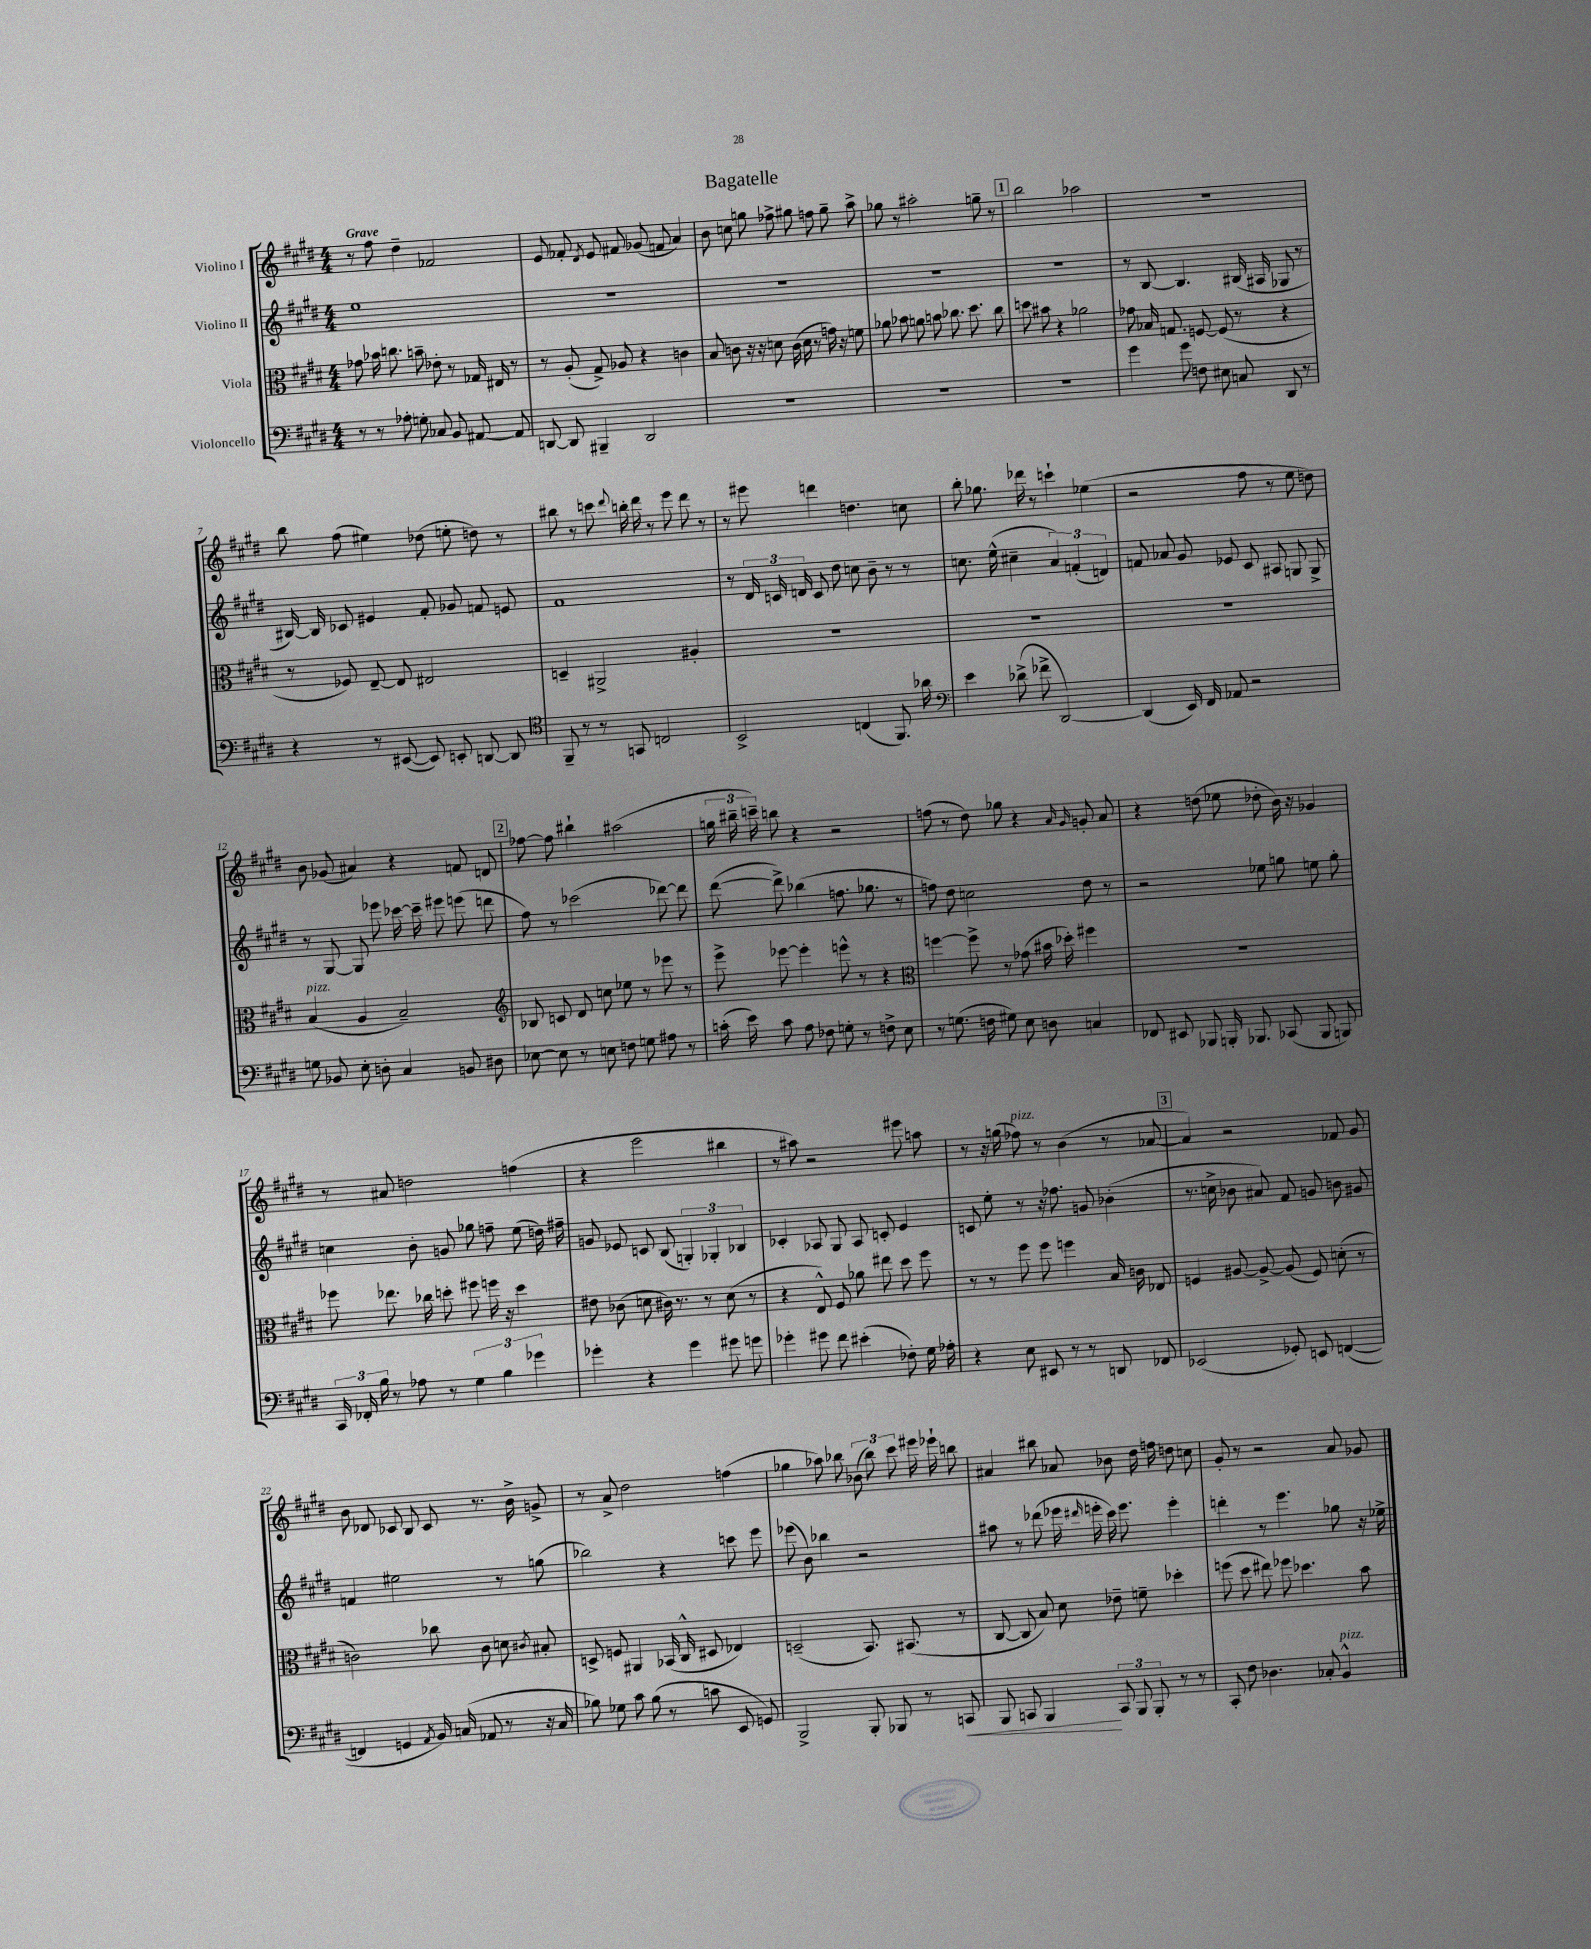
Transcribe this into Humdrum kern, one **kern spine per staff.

**kern	**dynam	**kern	**kern	**kern
*part4	*part4	*part3	*part2	*part1
*staff4	*staff4	*staff3	*staff2	*staff1
*I"Violoncello	*	*I"Viola	*I"Violino II	*I"Violino I
*clefF4	*	*clefC3	*clefG2	*clefG2
*k[f#c#g#d#]	*	*k[f#c#g#d#]	*k[f#c#g#d#]	*k[f#c#g#d#]
*M4/4	*	*M4/4	*M4/4	*M4/4
=1	=1	=1	=1	=1
!	!	!	!	!LO:TX:a:B:t=Grave
8r	.	8g-X\	1ee	8r
8r	.	16b-X\	.	8ff#\
.	.	8.ccn\	.	.
8A-X'\	.	.	.	4dd#~\
8Gn'\	.	8bn~\	.	.
8C-X/	.	8e-X'\	.	2f-X/
8BB/	.	8r	.	.
[8AA#X/	.	16G-X/	.	.
.	.	16E#X/	.	.
8AA#/]	.	8r	.	.
=2	=2	=2	=2	=2
[8DDn/	.	8r	1r	8e/
8DD/]	.	(8A'/	.	8f-X'/
.	.	.	.	8qd#/
4BBB#X~/	.	8G#^/)	.	8e/
.	.	8A-X/	.	8f#X/
2DD/	.	4r	.	(8g-X/
.	.	.	.	8fn/
.	.	4cn\	.	4a/)
=3	=3	=3	=3	=3
1r	.	8B/	1r	8b\
.	.	8cn\	.	8ccn\
.	.	16r	.	8ggn\
.	.	16r	.	.
.	.	8dn\	.	8ff-X^\
.	.	(16c\	.	8gg#X\
.	.	16d\	.	.
.	.	8r	.	8ffn\
.	.	16gn\)	.	8gg#~\
.	.	16r	.	.
.	.	8fn\	.	8aa^\
=4	=4	=4	=4	=4
1r	.	8a-X\	1r	8gg-X\
.	.	8b-X\	.	8r
.	.	8an\	.	2aa#X'\
.	.	8bn\	.	.
.	.	8.cc-X\	.	.
.	.	8.dd#\	.	.
.	.	.	.	8ggn~\
.	.	8cc-\	.	8r
!!LO:REH:place=s1:t=1
=5	=5	=5	=5	=5
1r	.	8ddn\	1r	2bb\
.	.	8b#X\	.	.
.	.	4r	.	.
.	.	2a-X\	.	2aa-X\
=6	=6	=6	=6	=6
4g#\	.	8g-X\	8r	1r
.	.	16B-X/	[8B/	.
.	.	8.Gn/	.	.
8g#\	.	.	4.B/]	.
8Fn\	.	[8Fn/	.	.
8E#X\	.	(8F/]	.	.
8Cn/	.	8r	(16B#X/	.
.	.	.	16A#X/	.
8DD#/	.	4r	8G-X/	.
8r	.	.	8r	.
!!LO:LB:g=z
=7	=7	=7	=7	=7
4r	.	8r	[16B#X/)	8bb\
.	.	.	16B#/]	.
.	.	8F-X/)	8c-X/	(8ff#\
8r	.	[8E~/	4e#X/	4ee#X\)
([8EE#X/	.	8E/]	.	.
8EE#/])	.	2E#X/	8f#'/	(8dd-X\
8EEn'/	.	.	8g-X/	8een'\
[8DDn/	.	.	8fn/	8ddn\)
8DD/]	.	.	8en/	8r
=8	=8	=8	=8	=8
*clefC4	*	*	*	*
8FF#~/	.	4Dn~/	1f#	8bb#X\
8r	.	.	.	8r
8r	.	2AA#X^/	.	8cccn\
.	.	.	.	8qqddd#/
8GGn/	.	.	.	16bbn'\
.	.	.	.	16ddd#\
2Cn/	.	.	.	8r
.	.	.	.	8eee\
.	.	4A#X'/	.	8ddd#\
.	.	.	.	8r
=9	=9	=9	=9	=9
2BB^/	.	1r	8r	8r
.	.	.	24d#/	8eee#X\
.	.	.	24cn/	.
.	.	.	24dn/	.
.	.	.	8c/	4dddn\
.	.	.	8dd#\	.
(4Cn/	.	.	8ccn\	4.ddn\
.	.	.	8b~\	.
8.FF#/)	.	.	8r	.
.	.	.	8r	8ccn\
16a-X\	.	.	.	.
=10	=10	=10	=10	=10
*clefF4	*	*	*	*
4e\	.	1r	8.ccn\	8bb'\
.	.	.	.	8.gg-X\
.	.	.	(16ee^^\	.
(8d-X^\	.	.	4cc#X~\	.
.	.	.	.	16ddd-X\
8f-X^\	.	.	.	8r
[2DD#/)	.	.	6a/)	4cccn`\
.	.	.	(6fn'/	.
.	.	.	.	(4ee-X\
.	.	.	6dn/)	.
=11	=11	=11	=11	=11
(4DD#/]	.	1r	8fn/	2r
.	.	.	8a-X/	.
16EE/)	.	.	8g#/	.
16FF#/	.	.	.	.
8AA-X/	.	.	8e-X/	.
2r	.	.	8c#/	8ff#\
.	.	.	8A#X/	8r
.	.	.	8Gn/	8ee\
.	.	.	8G^/	8ddn\)
!!LO:LB:g=z
=12	=12	=12	=12	=12
!	!	!LO:TX:a:i:t=pizz.	!	!
8Gn\	.	(4B/	8r	8b\
8BB-X/	.	.	[8G#/	(8g-X/
8E'\	.	4A/	8G#/]	4a#X/)
8Dn'\	.	.	8eee-X\	.
4C#/	.	2B~/)	[16ccc-X\	4r
.	.	.	16ccc-~\]	.
.	.	.	8eee#X\	.
8BBn/	.	.	(8eeen\	8fn/
8D#X\	.	.	8dddn\	8dn/
!!LO:REH:place=s1:t=2
=13	=13	=13	=13	=13
*	*	*clefG2	*	*
[8E-X\	.	8B-X/	8ff#\)	[8ff-X\
8E-\]	.	8cn/	8r	8ff-\]
8r	.	8d#/	(2ccc-X\	4bb#X`\
8En\	.	8ccn\	.	.
8Fn\	.	8ee-X\	.	(2aa#X\
8Gn\	.	8r	.	.
8A#X\	.	8eee-X\	[8ddd-X\)	.
8r	.	8r	8ddd-\]	.
=14	=14	=14	=14	=14
(16cn'\	.	8eee^\	([8ddd#\	24ggn\
.	.	.	.	24bb#X~\
16e\)	.	.	.	.
.	.	.	.	24cccn~\)
8c\	.	[8eee-X\	8ddd#^\])	8bbn\
8A\	.	4eee-'\]	(4bb-X\	4r
8F-X\	.	.	.	.
8Gn'\	.	8eeen^^\	8.ffn\	2r
8r	.	8r	.	.
.	.	.	8.gg-X\	.
8Fn^\	.	4r	.	.
8E\	.	.	8r	.
=15	=15	=15	=15	=15
*	*	*clefC3	*	*
8r	.	[4ffn\	8ffn\)	(8ffn\
(8.Gn\	.	.	8dd#\	8r
.	.	8ff^\]	2ccn\	8dd#\)
16Fn\	.	.	.	.
8G#X\)	.	8r	.	8gg-X\
8E\	.	(8g-X\	.	4r
8Dn\	.	16b#X\	.	.
.	.	16dd-X'\)	.	.
.	.	.	.	16qqa/
.	.	.	.	16qqg#/
4Cn/	.	4ff#X\	8dd#\	8gn'/
.	.	.	8r	8a/
=16	=16	=16	=16	=16
8FF-X/	.	1r	2r	4r
8EE#X/	.	.	.	.
8BBB-X/	.	.	.	(8ddn\
16BBBn'/	.	.	.	8ee-X\
8.BBB-X/	.	.	.	.
.	.	.	8ee-X\	8dd-X'\
(8CC-X/	.	.	8ggn\	16b\)
.	.	.	.	16r
8BBB-/	.	.	8een\	4g-X/
8BBBn/)	.	.	8gg'\	.
!!LO:LB:g=z
=17	=17	=17	=17	=17
24CC#/	.	8ff-X\	4ccn\	8r
24FF-X'/	.	.	.	.
24B\	.	.	.	.
8r	.	8.ee-X\	.	8a#X/
8A-X\	.	.	8b'\	2ddn\
.	.	16cc-X\	.	.
8r	.	8ddn'\	8gn/	.
6G#\	.	8ff#X\	8gg-X\	.
.	.	16ffn\	8ffn~\	.
6B\	.	.	.	.
.	.	16r	.	.
.	.	4dd\	(8ee\	(4ffn\
6g-X\	.	.	.	.
.	.	.	16ddn\)	.
.	.	.	16ff#X~\	.
=18	=18	=18	=18	=18
4g-X'\	.	8e#X\	8gn/	4r
.	.	(8c-X\	8e-X/	.
4r	.	8dn\	8cn/	2eee\
.	.	16c#X\)	(8B/	.
.	.	8.r	.	.
4g-\	.	.	6Gn'/)	.
.	.	8r	.	.
.	.	.	6G-X'/	.
8g#X\	.	(8d\	.	4bb#X\
.	.	.	6B-X/	.
8gn\	.	8r	.	.
=19	=19	=19	=19	=19
4g-X'\	.	4r	4c-X'/	8r
.	.	.	.	8aa#X\)
8g#X\	.	8E^^/)	8A-X/	2r
8f#\	.	8F#/	8G#/	.
(4e#X'\	.	8a-X\	8A-/	.
.	.	8ee#X\	8cn'/	.
8F-X'\)	.	8dd#\	4e/	8eee#X\
16G#\	.	8ff#\	.	8aan\
16A-X'\	.	.	.	.
=20	=20	=20	=20	=20
4r	.	8r	8cn/	8r
.	.	8r	8ee'\	16r
.	.	.	.	(16ggn\
!	!	!	!	!LO:TX:a:i:t=pizz.
8E\	.	8ff#\	8r	8ff-X\)
8EE#X/	.	8ff#\	16r	8r
.	.	.	8.ff-X\	.
8r	.	4ffn\	.	(4b\
8r	.	.	8gn/	.
8DDn/	.	16B/	(4b-X'\	8r
.	.	16cn\	.	.
8FF-X/	.	8E-X/	.	[8a-X/
!!LO:REH:place=s1:t=3
=21	=21	=21	=21	=21
(2EE-X/	.	4Fn/	8.r	4a-/])
.	.	.	16ccn^\	.
.	.	[8A#X/	8b-X\	2r
.	.	8A#^/_	8a#X/)	.
8GG-X'/)	.	(8A#/]	8f#/	.
8EEn/	.	8F/)	8gn/	.
([4FFn/	.	(8dn'\	8bn\	8f-X/
.	.	8r	8g#X/	8g#/
!!LO:LB:g=z
=22	=22	=22	=22	=22
4FFn/]	.	2cn\)	4fn/	8b\
.	.	.	.	8d-X/
4GGn/	.	.	2ee#X\	8c-X/
.	.	.	.	8B/
8qAA/	.	.	.	.
16BB/)	.	8cc-X\	.	8c-/
(16Cn/	.	.	.	.
8AA-X/	.	8c\	.	8.r
8r	.	8dn\	8r	.
.	.	.	.	16b^\
.	.	8qc#X/	.	.
16r	.	8B#X'/	(8ggn\	8gn^/
16C/	.	.	.	.
=23	=23	=23	=23	=23
8B-X\)	.	8Dn^/	2bb-X\)	8r
8G-X\	.	8Fn/	.	8a^/
8c#\	.	4AA#X/	.	2dd#\
(8B-\	.	.	.	.
8r	.	(16BB-X/	4r	.
.	.	16C#^^/	.	.
8cn\	.	8D#X/	.	.
8EE/	.	4E-X/)	8cccn\	(4ffn\
8GGn/)	.	.	8eee\	.
=24	=24	=24	=24	=24
2BBB^/	.	(2Dn~/	(8eee-X\	4gg-X\
.	.	.	8b\)	.
.	.	.	4bb-X\	8aa-X\)
.	.	.	.	8bb-X\
8BBB'/	.	8.BB/)	2r	(12b-X\
.	.	.	.	12bb-\)
8BBB-X/	.	.	.	.
.	.	.	.	12ccc#\
.	.	(8.BB#X/	.	.
8r	.	.	.	16eee#X\
.	.	.	.	16eee-X`\
!	!LO:HP:b	!	!	!
8CCn/	<	8r	.	8bbn\
=25	=25	=25	=25	=25
8BBB/	.	[8C#/	8aa#X\	4a#X/
8CCn/	.	8C#/]	8r	.
4BBB/	.	8B/)	(8ddd-X\	8bb#X\
.	.	8d#\	16eee-X\	8a-X/
.	.	.	16qqddd#X/	.
.	.	.	16eeen'\	.
12CC/	[	8e-X~\	16ccc#\)	8b-X\
.	.	.	8.eee\	.
12BBB/	.	.	.	.
.	.	8fn~\	.	16dd#\
12BBB'/	.	.	.	.
.	.	.	.	16ffn\
8r	.	4dd-X'\	4eee'\	8ddn\
8r	.	.	.	8ccn\
=26	=26	=26	=26	=26
8CC#'/	.	(8ffn\	4dddn'\	8g#'/
8F#\	.	8dd#\	.	8r
4.D-X\	.	8ee#X\)	8r	2r
.	.	8ff-X\	4.eee\	.
.	.	4.dd-X\	.	.
8C-X'/	.	.	.	.
!LO:TX:a:i:t=pizz.	!	!	!	!
4BB^^/	.	.	8gg-X\	8a/
.	.	8b\	16r	8g-X/
.	.	.	16ee-X^\	.
==	==	==	==	==
*-	*-	*-	*-	*-
